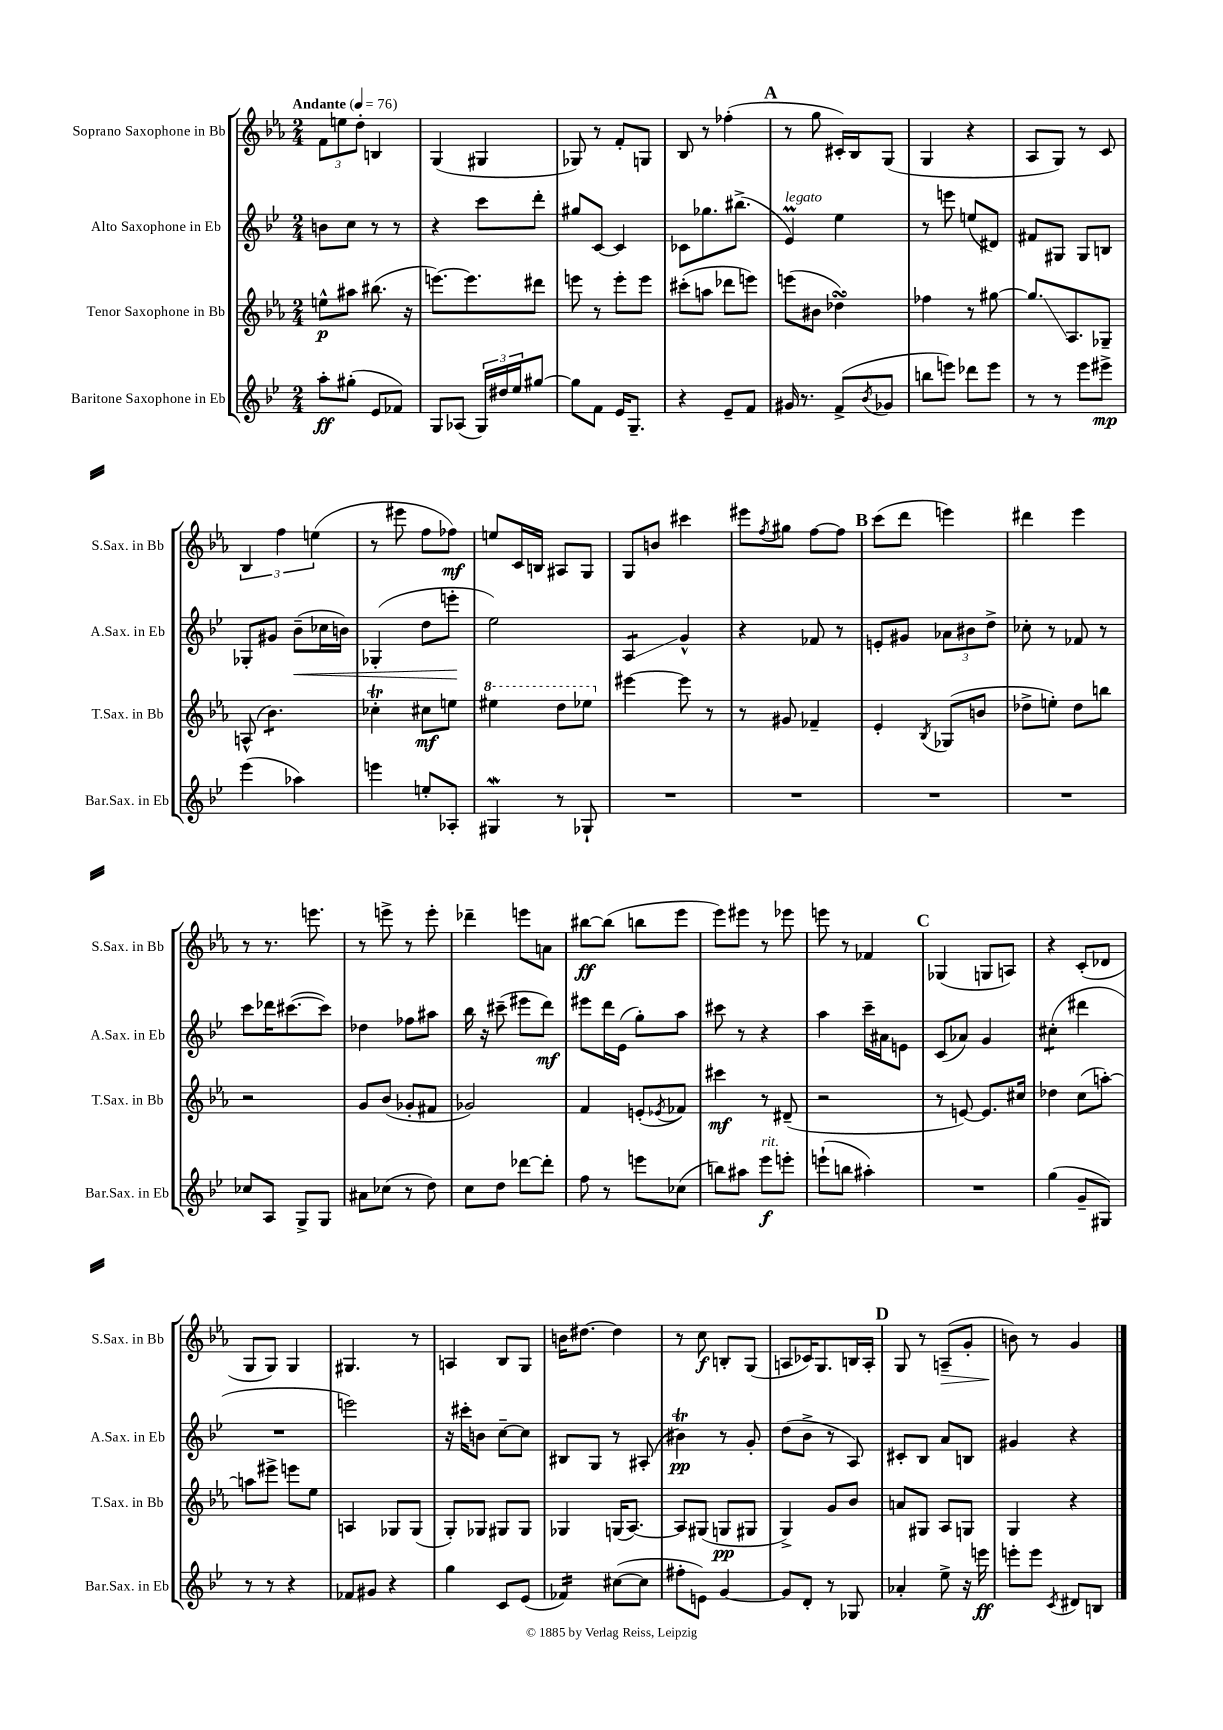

**kern	**kern	**kern	**kern
*staff4	*staff3	*staff2	*staff1
*clefG2	*clefG2	*clefG2	*clefG2
*k[b-e-]	*k[b-e-a-]	*k[b-e-]	*k[b-e-a-]
*M2/4	*M2/4	*M2/4	*M2/4
*MM76	*MM76	*MM76	*MM76
8aa'	8ee^^	8b	12f
.	.	.	12ee
(8gg#'	8aa#	8cc	.
.	.	.	12dd'
8e-	(8.bb#	8r	4B
8f-)	.	8r	.
.	16r	.	.
=	=	=	=
8G	[8.eee)	4r	(4G
(8A-	.	.	.
.	8.eee]	.	.
24G)	.	8ccc	4G#
24dd#	.	.	.
24ee-	.	.	.
[8gg#	8ddd#	8ddd'	.
=	=	=	=
8gg#]	8eee	8gg#	8G-)
8f	8r	[8c	8r
16e-	8eee'	4c]	8f'
8.G~	.	.	.
.	8eee	.	8G
=	=	=	=
4r	(8ccc#'	8c-	8B-
.	8aa	8.gg-	8r
8e-~	8ddd-	.	(4ff-'
.	.	(8.bb#^	.
8f	8eee)	.	.
=	=	=	=
16g#	(8eee	4e-)	8r
8.r	.	.	.
.	8b#	.	8gg
(8f^	4dd-)	4ee-	16c#')
.	.	.	16B-
8qb-	.	.	.
8g-	.	.	(8G
=	=	=	=
8bb	4ff-	8r	4G
8eee)	.	8eee	.
8ddd-	8r	(8ee	4r
8eee	[8gg#	8d#)	.
=	=	=	=
8r	8.gg#]	8f#	8A-
8r	.	8G#	8G)
.	8.A-	.	.
8eee-	.	8G#	8r
8eee#^	8G-~	8B	8c
=	=	=	=
(4eee-	(8A^^	8G-'	6B-
.	4.b-)	8g#	.
.	.	.	6ff
4aa-)	.	(8b-~	.
.	.	.	(6ee
.	.	16cc-	.
.	.	16b)	.
=	=	=	=
4eee	4cc-'	(4G-'	8r
.	.	.	8eee#
8ee'	8cc#	8dd	8ff
8A-'	8ee	8eee'	8ff-)
=	=	=	=
4G#	4eee#	2ee-)	8ee
.	.	.	16c
.	.	.	16B
8r	8ddd	.	8A#
8G-`	8eee-	.	8G
=	=	=	=
2r	[4eee#	4A	8G
.	.	.	8b
.	8eee#]	4g^^	4ccc#
.	8r	.	.
=	=	=	=
2r	8r	4r	8eee#
.	.	.	8qff
.	8g#	.	8gg#
.	4f-~	8f-	[8ff
.	.	8r	8ff]
=	=	=	=
2r	4e-'	8e'	(8ccc
.	.	8g#	8ddd
.	8qB-	.	.
.	(8G-	12a-	4eee)
.	.	12b#	.
.	8b	.	.
.	.	12dd^	.
=	=	=	=
2r	8dd-^	8cc-'	4ddd#
.	8ee')	8r	.
.	8dd-	8f-	4eee-
.	8bb	8r	.
=	=	=	=
8cc-	2r	8ccc	8r
8A	.	16ddd-	8.r
.	.	([8.ccc#	.
8G^	.	.	.
.	.	.	8.eee
8G	.	8ccc#])	.
=	=	=	=
8a#	8g	4dd-	8r
(8cc-	(8b-	.	8eee^
8r	8g-'	8ff-	8r
8dd)	8f#	8aa#	8eee'
=	=	=	=
8cc	2g-)	16bb-	4ddd-~
.	.	16r	.
8dd	.	(8ccc#~	.
[8ddd-	.	8eee#	8eee
8ddd-']	.	8ddd)	8a
=	=	=	=
8ff	4f	8eee#	[8bb#
8r	.	16ddd	(8bb#]
.	.	(16e-	.
8eee	(8e'	8gg')	8bb
.	8qe-	.	.
(8cc-	8f-)	8aa	8eee-
=	=	=	=
8bb)	4ccc#	8ccc#	8eee-)
8aa#	.	8r	8eee#
8eee-	8r	4r	8r
8eee'	(8d#~	.	8eee-
=	=	=	=
(8eee`	2r	4aa	8eee
8bb	.	.	8r
4aa#')	.	16ccc~	4f-
.	.	16a#	.
.	.	8e	.
=	=	=	=
2r	8r	(8c	(4G-
.	[8e)	8a-)	.
.	8.e]	4g	8G
.	.	.	8A)
.	16cc#	.	.
=	=	=	=
(4gg	4dd-	(4cc#'	4r
8g~	(8cc	4ddd#	(8c'
8G#)	[8aa')	.	8d-
=	=	=	=
8r	8aa]	2r	8G
8r	8eee#^	.	8G)
4r	8eee	.	4G
.	8ee-	.	.
=	=	=	=
8f-	4A	2eee)	4.G#
8g#	.	.	.
4r	8G-	.	.
.	(8G-	.	8r
=	=	=	=
4gg	8G')	16r	4A
.	.	16ccc#'	.
.	8G-	8b	.
8c	8G#	[8cc~	8B-
(8e-	8G#	8cc]	8G
=	=	=	=
4f-)	4G-	8B#	16b
.	.	.	[8.dd#
.	.	8G	.
([8cc#	(16G	8r	4dd#]
.	[8.A-)	.	.
8cc#]	.	(8A#'	.
=	=	=	=
8ff#'	8A-]	4b#)	8r
8e)	(8G#	.	8cc
[4g	8G	8r	8B'
.	8G#	8g'	(8G
=	=	=	=
8g]	4G^)	(8dd	8A
8d'	.	8b-^	16c-)
.	.	.	8.G
8r	8g	8r	.
8G-	8b-	8A)	16B
.	.	.	16A'
=	=	=	=
4a-'	8a	8c#'	8G
.	8G#	8B-	8r
8ee-^	8A-	8a	(8A~
16r	8G	8B	8g'
16eee	.	.	.
=	=	=	=
8eee'	4G	4g#	8b)
8eee	.	.	8r
8qc	.	.	.
8d#	4r	4r	4g
8B	.	.	.
==	==	==	==
*-	*-	*-	*-
